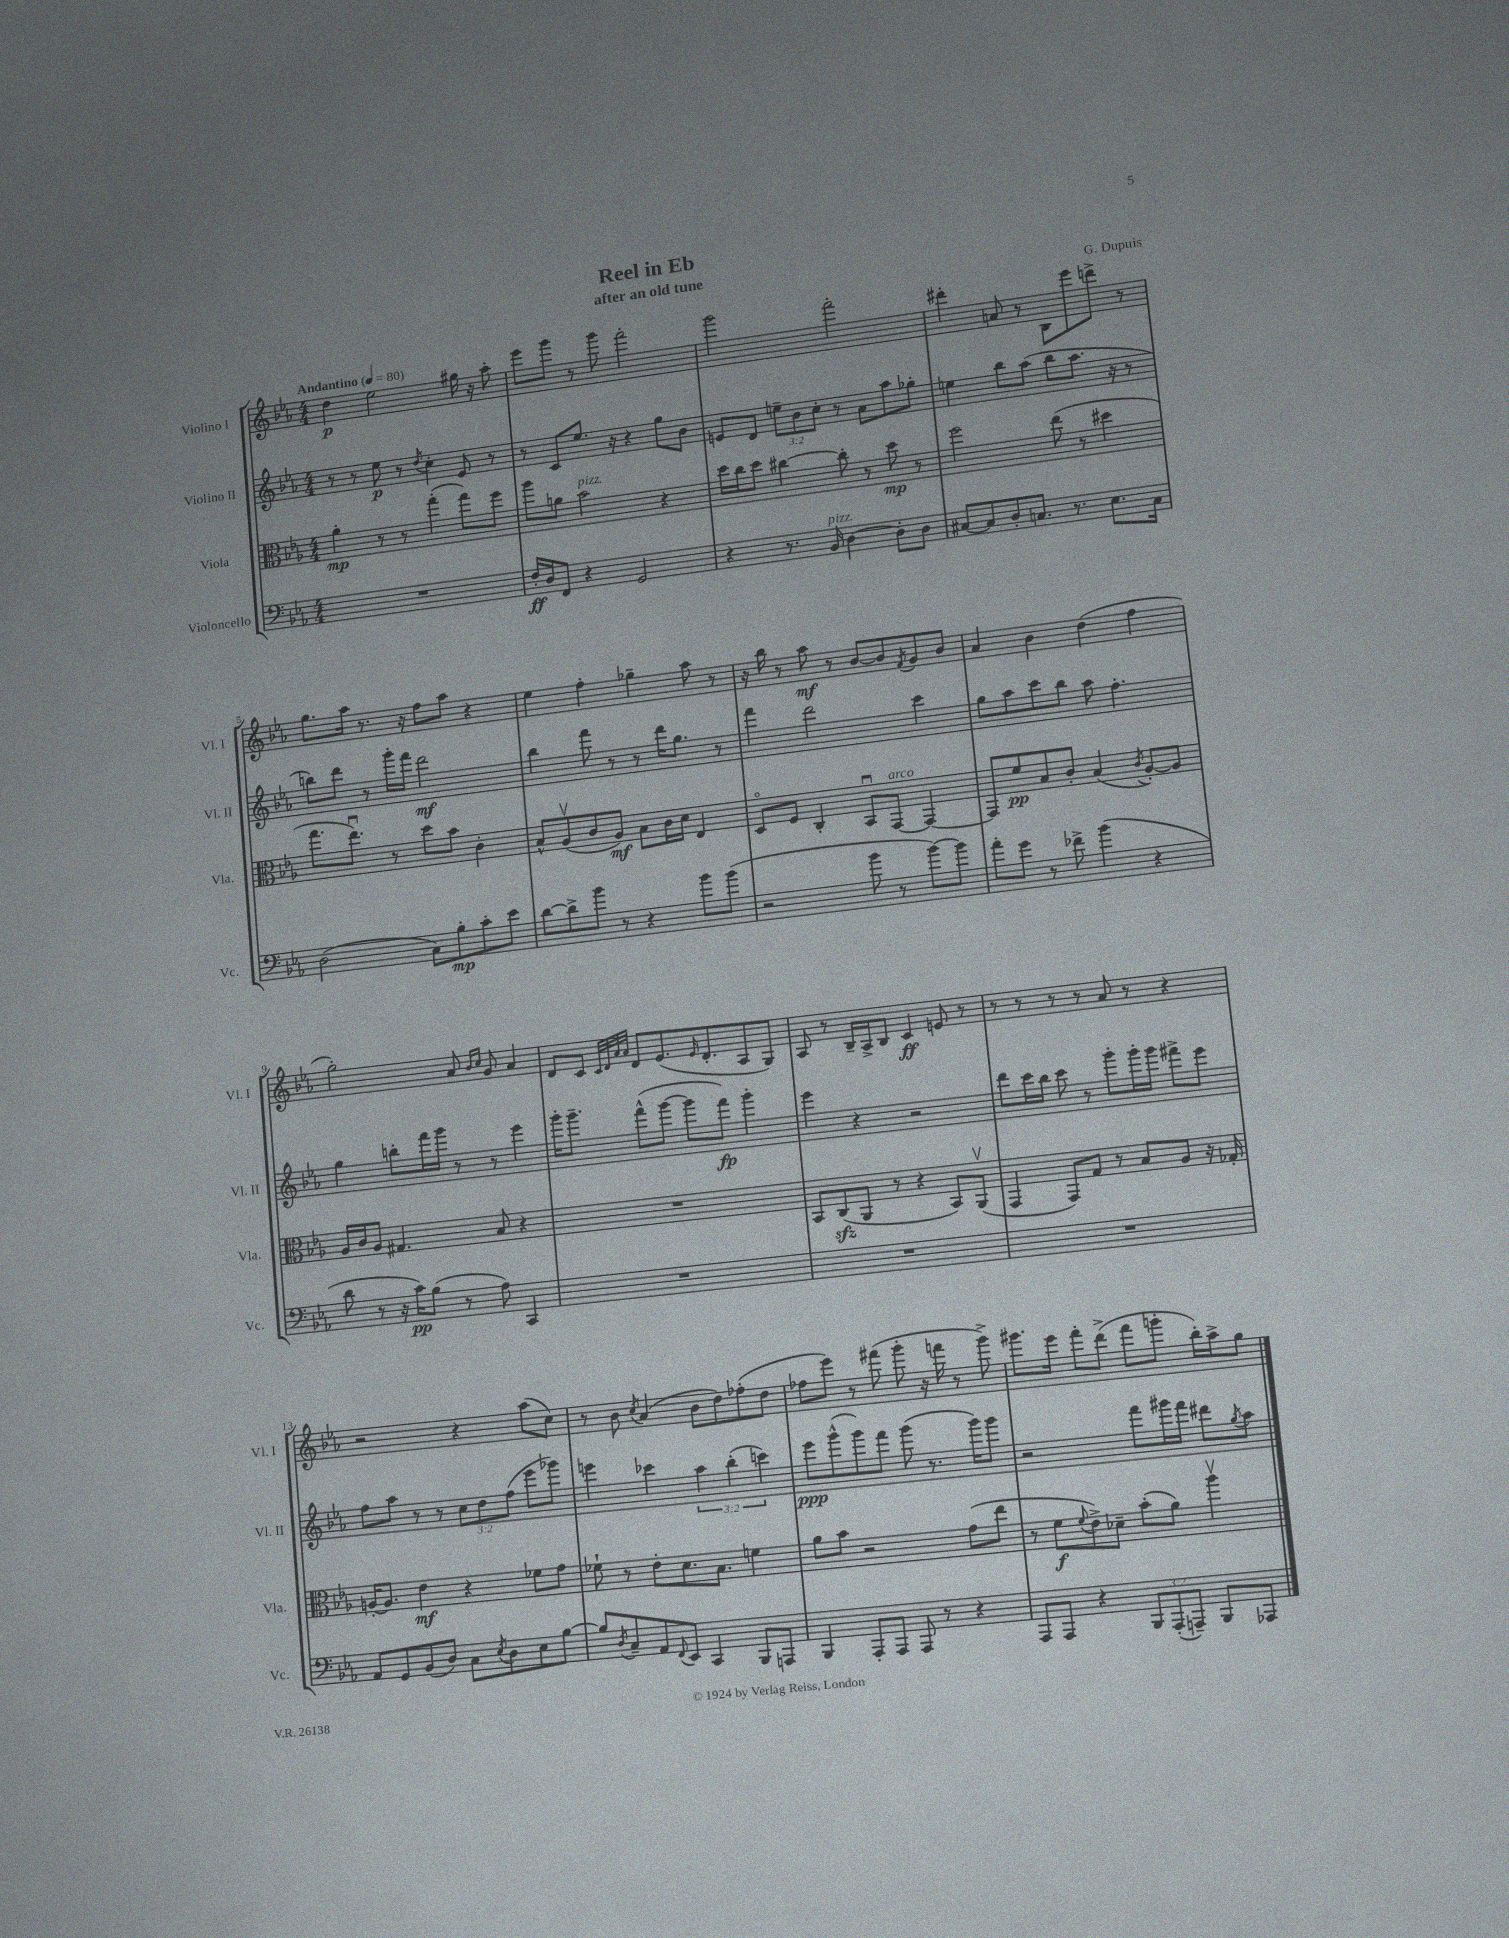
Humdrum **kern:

**kern	**kern	**kern	**kern
*staff4	*staff3	*staff2	*staff1
*clefF4	*clefC3	*clefG2	*clefG2
*k[b-e-a-]	*k[b-e-a-]	*k[b-e-a-]	*k[b-e-a-]
*M4/4	*M4/4	*M4/4	*M4/4
*MM80	*MM80	*MM80	*MM80
1r	4a-'	8r	4dd
.	.	8r	.
.	8r	8ee-	2ee-
.	8r	8r	.
.	.	8qdd	.
.	(4gg'	4cc'	.
.	8gg)	8e-	16gg#
.	.	.	16r
.	8ff	8r	8aa-'
=	=	=	=
16F'	8aa-	8r	8eee-
16D	.	.	.
8FF	8a	8c	8ggg
4r	2b-	8.ee-	8r
.	.	.	8ggg
.	.	16r	.
2GG	.	4r	2fff'
.	4r	8gg	.
.	.	8b-	.
=	=	=	=
4r	16dd	8e	2ggg
.	16cc	.	.
.	8dd	8d	.
8.r	[4cc#	12ee~	.
.	.	12b-	.
.	.	12cc'	.
16BB-	.	.	.
[4D	8cc#']	8r	2fff'
.	8r	8a-	.
8D']	8dd	8aa-	.
8D	8r	8gg-'	.
=	=	=	=
[8C#	2ff	4ee	4ddd#'
8C#]	.	.	.
8D'	.	8bb-	8a
8.C	.	(8aa-	8r
.	(8ee-	8bb-	8B-
8.r	.	.	.
.	8r	8.aa-	8eee-
8.E-	4dd#	.	8ddd^
.	.	16r	.
.	.	8r	8r
16C	.	.	.
=	=	=	=
(2D	8.gg	8bb)	8.gg
.	.	8ddd	.
.	8.ee-u)	.	16aa-
.	.	8r	8.r
.	8r	16ggg'	.
.	.	16fff	16r
8C)	8dd	2ddd	8ff
8B-'	8b-	.	8aa-
8c'	4c'	.	4r
8e-	.	.	.
=	=	=	=
[8d	8B-^^	4bb-	4ee-
8d^]	(8A-v	.	.
8b-	8c	8fff	4ff'
8r	8A-)	8r	.
4r	8B-	8r	4gg-~
.	16c	16ddd	.
.	16d	8.gg	.
8b-	4E-	.	8aa-
(8b-	.	8r	8r
=	=	=	=
2r	8Do	4fff	16r
.	.	.	16bb-
.	8F	.	8r
.	4C'	2ddd	8aa-
.	.	.	8r
8b-	8BB-u	.	[8b-
8r	[8GG	.	8b-]
.	.	.	8qf
[8b-)	4GG_	4ccc	8g
8b-]	.	.	8b-
=	=	=	=
8a-'	8GG]	8gg	4a-
8g	8f	8aa-	.
8r	8B-	8ccc	4b-
8f-^	8c'	8bb-	.
(4b-	(4B-	8aa-	(4dd
.	.	4.ff'	.
.	8qc	.	.
4r	[8A-')	.	4ff
.	8A-]	.	.
=	=	=	=
8d	16A-	4gg	2gg')
.	16c	.	.
8r	8A-	.	.
16r	4.G#	8bb'	.
16c)	.	.	.
(8B-	.	16fff	.
.	.	16ggg	.
8r	.	8r	8a-
.	.	.	16qqb-
.	.	.	16qqcc
8A-)	8B-	8r	8g
4CC	4r	4eee-	4a-
=	=	=	=
1r	1r	16ggg'	8d
.	.	8.ggg~	.
.	.	.	8c
.	.	.	32qqc
.	.	.	32qqd
.	.	.	32qqa-
.	.	.	32qqa-
.	.	(8fff^^	8d
.	.	[8ggg	(8.e-
.	.	8ggg]	.
.	.	.	16qqe-
.	.	.	8.d'
.	.	8fff)	.
.	.	4ggg'	8A-
.	.	.	8G)
=	=	=	=
1r	8BB-	4eee-	8A-
.	(8C	.	8r
.	8AA-	4r	16B-~
.	.	.	16A-^
.	8r	.	8B-
.	4r	2r	4c
.	8BB-)	.	8e
.	(8AA-v	.	8r
=	=	=	=
1r	4GG	8ddd	8r
.	.	16ccc	8r
.	.	16bb-	.
.	8GG)	8ccc	8r
.	8G	8r	8r
.	8r	8ggg'	8a-
.	8B-	16ggg'	8r
.	.	16ggg	.
.	8A-	8fff#^	4r
.	16r	8eee-	.
.	16G-'	.	.
=	=	=	=
8AA-	[16A'	8ff	2r
.	8.A]	.	.
8GG	.	8aa-	.
(8BB-	4e-	8r	.
8D)	.	8r	.
8C	4r	12cc	4r
.	.	12dd	.
8qE-	.	.	.
8D	.	.	.
.	.	(12ff	.
8E-	8f-	8eee-	(8aa-
[8B-	8g	8ggg-)	8cc)
=	=	=	=
8B-]	8f-`	4eee	8r
8qD	.	.	.
8C~	8r	.	8b-
.	.	.	8qcc
8AA-	8e-'	4ccc-	(4a-
8qqFF	.	.	.
8EE-	8.d	.	.
4CC	.	6aa-	8b-
.	8.B-	.	.
.	.	.	8dd)
.	.	(6bb-'	.
8BBB-	4f	.	(8ff-'
.	.	6ccc)	.
8AAA	.	.	8dd
=	=	=	=
4BBB-	8a-	8eee-	8ff-
.	8b-	(8ggg^^	8eee-)
8AAA-'	2r	8ggg)	8r
8AAA-	.	8fff	(8fff#
8AAA-	.	(8ggg	8ggg'
8r	.	8.r	16r
.	.	.	16fff
4r	(8g	.	8r
.	.	16ggg)	.
.	8ee-	8ggg	8ggg^)
=	=	=	=
8AAA-	8r	2r	8.ggg#
8AAA-	8f	.	.
.	.	.	16eee-
.	8qqf	.	.
4r	8e-^)	.	8fff'
.	8d-~	.	(8ddd^
12BBB-	(8b-'	8fff	8fff
(12AAA-'	.	.	.
.	8a-)	16ggg#	8ggg'
12AAA~)	.	.	.
.	.	16fff	.
8BBB-	4aa-v	8ddd#	16bb-')
.	.	.	16aa-^
.	.	8qgg	.
8AAA-	.	8aa-	8gg
==	==	==	==
*-	*-	*-	*-
